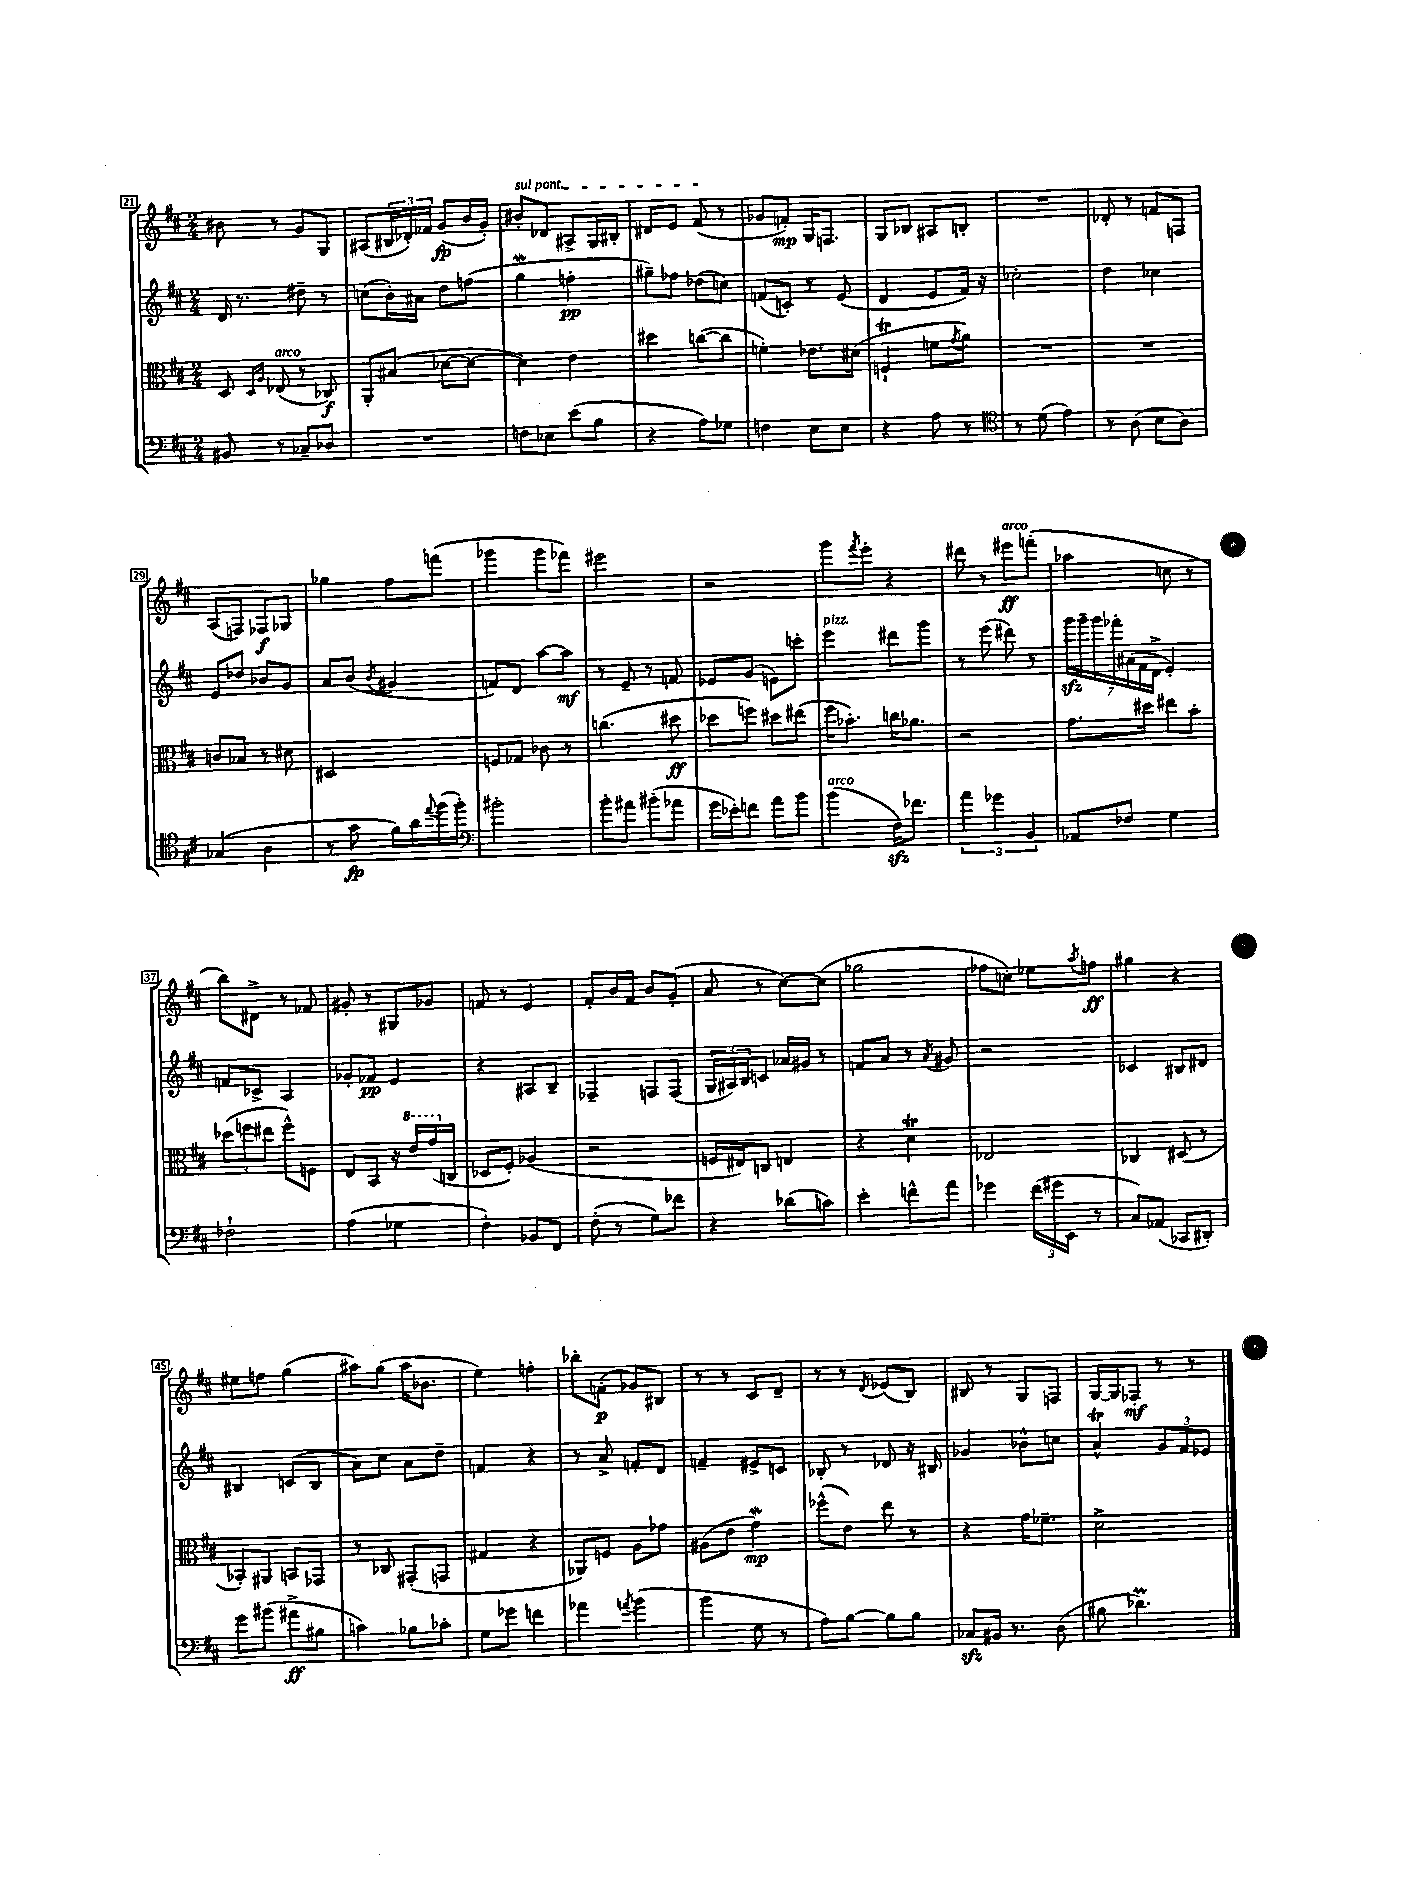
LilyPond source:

<<
\new StaffGroup <<
\new Staff = "s0" {
    \clef treble \key d \major \numericTimeSignature \time 2/4
    bis'8 r8 g'8 g8 |
    ais8( \tuplet 3/2 { bis16 des'16-.) fes'16 } g'8\fp( b'16 g'16-.) |
    \once \override TextSpanner.bound-details.left.text = \markup { \italic "sul pont." } bis'8-.\startTextSpan des'8 ais8-> g16 bis16-. |
    dis'8 e'8 fis'8\stopTextSpan( r8 |
    ges'8 f'8-.\mp) g16 f8. |
    g8 bes8 ais8 b8-. |
    R2 |
    des'8-. r8 f'8 f8 |
    a8( f8) fes8\f ges8 |
    ges''4 fis''8 f'''8( |
    ges'''4 ges'''8 fes'''8) |
    eis'''2 |
    r2 |
    g'''8 \acciaccatura { fis'''8 } e'''8-. r4 |
    dis'''8 r8 eis'''8\ff^\markup { \italic "arco" } f'''8-.( |
    aes''4 c''8 r8 |
    b''8) dis'8-> r8 fes'8 |
    gis'8-. r8 gis8 ges'8 |
    f'8 r8 e'4 |
    fis'8-. b'16 fis'16 b'8 g'8-.( |
    a'8 r8 cis''8~) cis''8( |
    ges''2 |
    fes''8 c''8-.) ees''8 \acciaccatura { a''8 } f''8\ff |
    gis''4 r4 |
    eis''8 f''8 g''4( |
    ais''8) g''8( ais''16 bes'8. |
    e''4) f''4-. |
    bes''8-. f'8-.\p( ges'8) bis8 |
    r8 r8 cis'8 d'8-- |
    r8 r8 \acciaccatura { d'8 } ees'8( b8) |
    bis8 r8 g8 f8 |
    g16~ g16 fes8-.\mf r8 r8 \bar "|." |
}
\new Staff = "s1" {
    \clef treble \key d \major \numericTimeSignature \time 2/4
    d'16 r8. dis''8-- r8 |
    c''8( b'16-.) ais'16 d''8 f''8( |
    g''4\mordent f''4-.\pp |
    gis''8--) fes''8 des''8( c''8) |
    f'8( c'8-.) r8 e'8( |
    d'4 e'8 fis'16) r16 |
    ces''2-. |
    d''4 ces''4 |
    e'8 des''8 bes'8 g'8 |
    a'8 b'8( \acciaccatura { b'8 } gis'4 |
    f'8) d'8 a''8~ a''8\mf |
    r8 e'8-- r8 f'8 |
    ees'8 g'8( e'8) c'''8-. |
    e'''4^\markup { \italic "pizz." } dis'''8 g'''8 |
    r8 e'''8( dis'''8) r8 |
    \tuplet 7/4 { g'''16\sfz g'''16-- g'''16 fes'''16-. ais'16( fis'16 d'16-> } e'4-.) |
    f'8 ces'8-> a4 |
    ges'8-. fes'8\pp e'4 |
    r4 ais8 b8-- |
    fes4-- f8 f8( |
    \tuplet 3/2 { g16 ais16) b16 } c'8 aes'16 gis'16 r8 |
    f'8 a'8 r8 \acciaccatura { a'8 } gis'8 |
    r2 |
    ces'4 bis8 dis'8 |
    bis4 c'8( bis8 |
    a'8) cis''8 a'8 d''8-- |
    f'4 r4 |
    r8 a'8-> f'8-. d'8 |
    f'4-- eis'8-> c'8 |
    bes8-. r8 des'8 r16 bis16 |
    ges'4 bes'8-^ c''8 |
    a'4-^\trill \tuplet 3/2 { g'8 fis'8 ees'8 } \bar "|." |
}
\new Staff = "s2" {
    \clef alto \key d \major \numericTimeSignature \time 2/4
    d8 \grace { d16 a16 } ees8^\markup { \italic "arco" }( r8 ces8\f) |
    a,8-. bis8( des'8~ des'8~ |
    des'4) e'4 |
    dis''4 c''8~( c''8 |
    f'4-.) ees'8. dis'16( |
    f4-!\trill f'8 \acciaccatura { g'8 } a'8) |
    R2 |
    R2 |
    c'8 bes8 r8 dis'8 |
    dis2 |
    f8 ges8 ces'8 r8 |
    c''4.( dis''8\ff |
    des''8 f''8) dis''8 eis''8( |
    fis''16 bes'8.-.) c''16 aes'8. |
    r2 |
    g'8. dis''16 eis''8 b'8-. |
    \tuplet 3/2 { des''8( f''8 eis''8 } f''8-^) f8 |
    e8 b,8 r16 \ottava #1 e''16 g''16( \ottava #0 c16 |
    des8 fis8-.) aes4( |
    r2 |
    f16 eis16) c8 e4 |
    r4 d'4\trill |
    ees2 |
    ces4 dis8( r8 |
    bes,8-.) ais,8 b,8 ges,8 |
    r8 ces8 gis,8-.( g,8 |
    gis4 r4 |
    aes,8) f8 a8 ges'8 |
    ais8( e'8 g'4\mordent\mp) |
    fes''8-^( e'8) e''8 r8 |
    r4 g'16 fes'8.-- |
    d'2-> \bar "|." |
}
\new Staff = "s3" {
    \clef bass \key d \major \numericTimeSignature \time 2/4
    bis,8 r8 ces8-- des8 |
    R2 |
    f8 ees8 e'8( b8 |
    r4 a8) ges8 |
    f4 e8 e8 |
    r4 a8 r8 |
    \clef tenor r8 d'8( e'4) |
    r8 a8( b8 a8) |
    ges4( a4 |
    r8 g'8\fp fis'16) a'16 \appoggiatura { e''8 } fis''16( fis''16-.) |
    \clef bass bis'2-. |
    b'8-. ais'8 bis'8-.( aes'8 |
    g'16 ees'16-.) f'8 a'8 b'8 |
    b'4^\markup { \italic "arco" }( fis16\sfz) fes'8. |
    \tuplet 3/2 { a'4 ges'4 b,4 } |
    aes,8 fes8 g4 |
    fes2-! |
    a4( ges4 |
    fis4-.) bes,8 fis,8 |
    fis8-.( r8 g8) fes'8 |
    r4 des'8( c'8) |
    e'4-. f'8-^ a'8 |
    ges'4 \tuplet 3/2 { fis'16( gis'16 e,16 } r8 |
    cis8) aes,8( ces,8 dis,8-.) |
    g'8 bis'8( ais'8->\ff bis8 |
    c'4) bes8 ces'8-. |
    g8 ges'8 f'4 |
    aes'4 \acciaccatura { a'8 } b'4( |
    b'4 g8 r8 |
    a8) b8~ b8 b8 |
    ces8\sfz bis,16 r8. d8( |
    bis8 des'4.\prall) \bar "|." |
}
>>
>>
\layout { \context { \Score currentBarNumber = #21 \override BarNumber.stencil = #(make-stencil-boxer 0.1 0.3 ly:text-interface::print) } }
